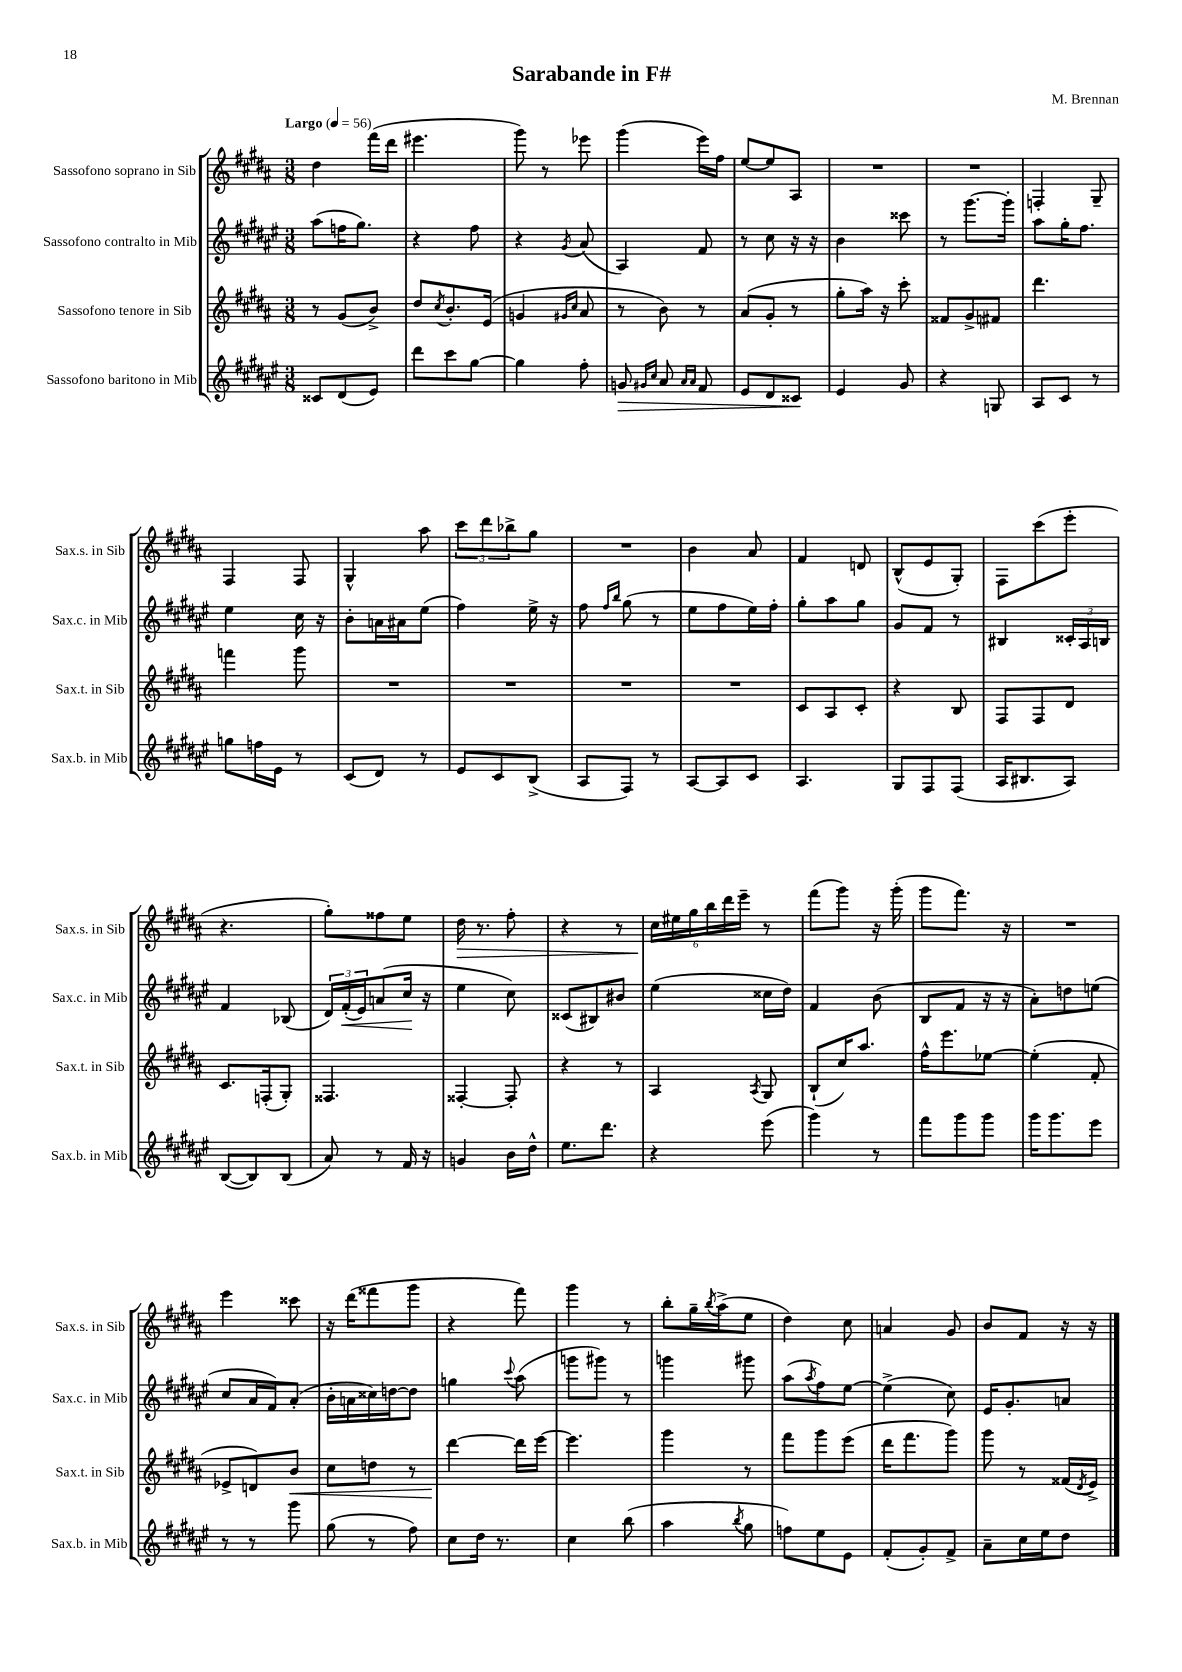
\header { title = "Sarabande in F#" composer = "M. Brennan" }
<<
\new StaffGroup <<
\new Staff = "s0" \with { instrumentName = "Sassofono soprano in Sib" shortInstrumentName = "Sax.s. in Sib" } {
    \clef treble \key b \major \numericTimeSignature \time 3/8 \tempo "Largo" 4 = 56
    dis''4 fis'''16( dis'''16 |
    eis'''4. |
    gis'''8) r8 ees'''8 |
    gis'''4( e'''16) fis''16 |
    e''8~ e''8 ais8 |
    R4. |
    R4. |
    f4-. gis8-- |
    fis4 fis8 |
    gis4-^ ais''8 |
    \tuplet 3/2 { cis'''8 dis'''8 bes''8-> } gis''8 |
    R4. |
    b'4 ais'8 |
    fis'4 d'8 |
    b8-^( e'8 gis8-.) |
    fis8 cis'''8( e'''8-. |
    r4. |
    gis''8-.) fisis''8 e''8 |
    dis''16\> r8. fis''8-. |
    r4 r8 |
    \tuplet 6/4 { cis''16\! eis''16 gis''16 b''16 dis'''16 e'''16-- } r8 |
    fis'''8( gis'''8) r16 gis'''16-.( |
    gis'''8 fis'''8.) r16 |
    R4. |
    e'''4 cisis'''8 |
    r16 dis'''16( fisis'''8 gis'''8 |
    r4 fis'''8) |
    gis'''4 r8 |
    b''8-. gis''16-- \acciaccatura { b''8 } ais''16->( e''8 |
    dis''4) cis''8 |
    a'4 gis'8 |
    b'8 fis'8 r16 r16 \bar "|." |
}
\new Staff = "s1" \with { instrumentName = "Sassofono contralto in Mib" shortInstrumentName = "Sax.c. in Mib" } {
    \clef treble \key fis \major \numericTimeSignature \time 3/8
    ais''8( f''16 gis''8.) |
    r4 fis''8 |
    r4 \acciaccatura { gis'8 } ais'8( |
    ais4) fis'8 |
    r8 cis''8 r16 r16 |
    b'4 cisis'''8 |
    r8 gis'''8.~ gis'''16-. |
    ais''8 gis''16-. fis''8. |
    eis''4 cis''16 r16 |
    b'8-. a'16 ais'16 eis''8( |
    fis''4) eis''16-> r16 |
    fis''8 \grace { fis''16 b''16 } gis''8( r8 |
    eis''8 fis''8 eis''16) fis''16-. |
    gis''8-. ais''8 gis''8 |
    gis'8 fis'8 r8 |
    bis4 \tuplet 3/2 { cisis'16-. ais16 b16 } |
    fis'4 bes8( |
    \tuplet 3/2 { dis'16) fis'16-.\<( eis'16) } a'8( cis''16\! r16 |
    eis''4 cis''8) |
    cisis'8( bis8) bis'8 |
    eis''4( cisis''16 dis''16) |
    fis'4 b'8( |
    b8 fis'8 r16 r16 |
    ais'8-.) d''8 e''8( |
    cis''8 ais'16 fis'16) ais'8-.( |
    b'16-. a'16 cisis''16) d''16~ d''8 |
    g''4 \appoggiatura { cis'''8 } ais''8( |
    g'''8 gis'''8) r8 |
    g'''4 gis'''8 |
    ais''8( \acciaccatura { ais''8 } fis''8) eis''8~ |
    eis''4->( cis''8) |
    eis'16 gis'8.-. a'8 \bar "|." |
}
\new Staff = "s2" \with { instrumentName = "Sassofono tenore in Sib" shortInstrumentName = "Sax.t. in Sib" } {
    \clef treble \key b \major \numericTimeSignature \time 3/8
    r8 gis'8( b'8->) |
    dis''8 \acciaccatura { cis''8 } b'8.-. e'16( |
    g'4 \grace { gis'16 cis''16 } ais'8 |
    r8 b'8) r8 |
    ais'8( gis'8-. r8 |
    gis''8-. ais''16) r16 cis'''8-. |
    fisis'8 gis'8-> fis'8 |
    dis'''4. |
    f'''4 gis'''8 |
    R4. |
    R4. |
    R4. |
    R4. |
    cis'8 ais8 cis'8-. |
    r4 b8 |
    fis8 fis8 dis'8 |
    cis'8. f16-.( gis8-.) |
    fisis4. |
    fisis4~-. fisis8-. |
    r4 r8 |
    ais4 \acciaccatura { ais8 } gis8 |
    b8-!( cis''16) ais''8. |
    fis''16-^ e'''8. ees''8~ |
    ees''4-.( fis'8-. |
    ees'8-> d'8) b'8\< |
    cis''8 d''8 r8 |
    dis'''4~\! dis'''16 e'''16~ |
    e'''4. |
    gis'''4 r8 |
    fis'''8 gis'''8 e'''8( |
    dis'''16 fis'''8. gis'''8) |
    gis'''8 r8 fisis'16( \acciaccatura { dis'8 } e'16->) \bar "|." |
}
\new Staff = "s3" \with { instrumentName = "Sassofono baritono in Mib" shortInstrumentName = "Sax.b. in Mib" } {
    \clef treble \key fis \major \numericTimeSignature \time 3/8
    cisis'8 dis'8( eis'8) |
    dis'''8 cis'''8 gis''8~ |
    gis''4 fis''8-. |
    g'8\> \grace { gis'16 cis''16 } ais'8 \grace { ais'16 ais'16 } fis'8 |
    eis'8 dis'8 cisis'8\! |
    eis'4 gis'8 |
    r4 g8 |
    ais8 cis'8 r8 |
    g''8 f''16 eis'16 r8 |
    cis'8( dis'8) r8 |
    eis'8 cis'8 b8->( |
    ais8 fis8) r8 |
    ais8~ ais8 cis'8 |
    ais4. |
    gis8 fis8 fis8( |
    ais16 bis8. ais8) |
    b8~( b8) b8( |
    ais'8) r8 fis'16 r16 |
    g'4 b'16 dis''16-^ |
    eis''8. dis'''8. |
    r4 eis'''8( |
    gis'''4) r8 |
    fis'''8 gis'''8 gis'''8 |
    gis'''16 gis'''8. eis'''8 |
    r8 r8 gis'''8 |
    gis''8( r8 fis''8) |
    cis''8 dis''16 r8. |
    cis''4 b''8( |
    ais''4 \acciaccatura { b''8 } gis''8 |
    f''8) eis''8 eis'8 |
    fis'8-.( gis'8-.) fis'8-> |
    ais'8-- cis''16 eis''16 dis''8 \bar "|." |
}
>>
>>
\layout { \context { \Score \remove "Bar_number_engraver" } }
